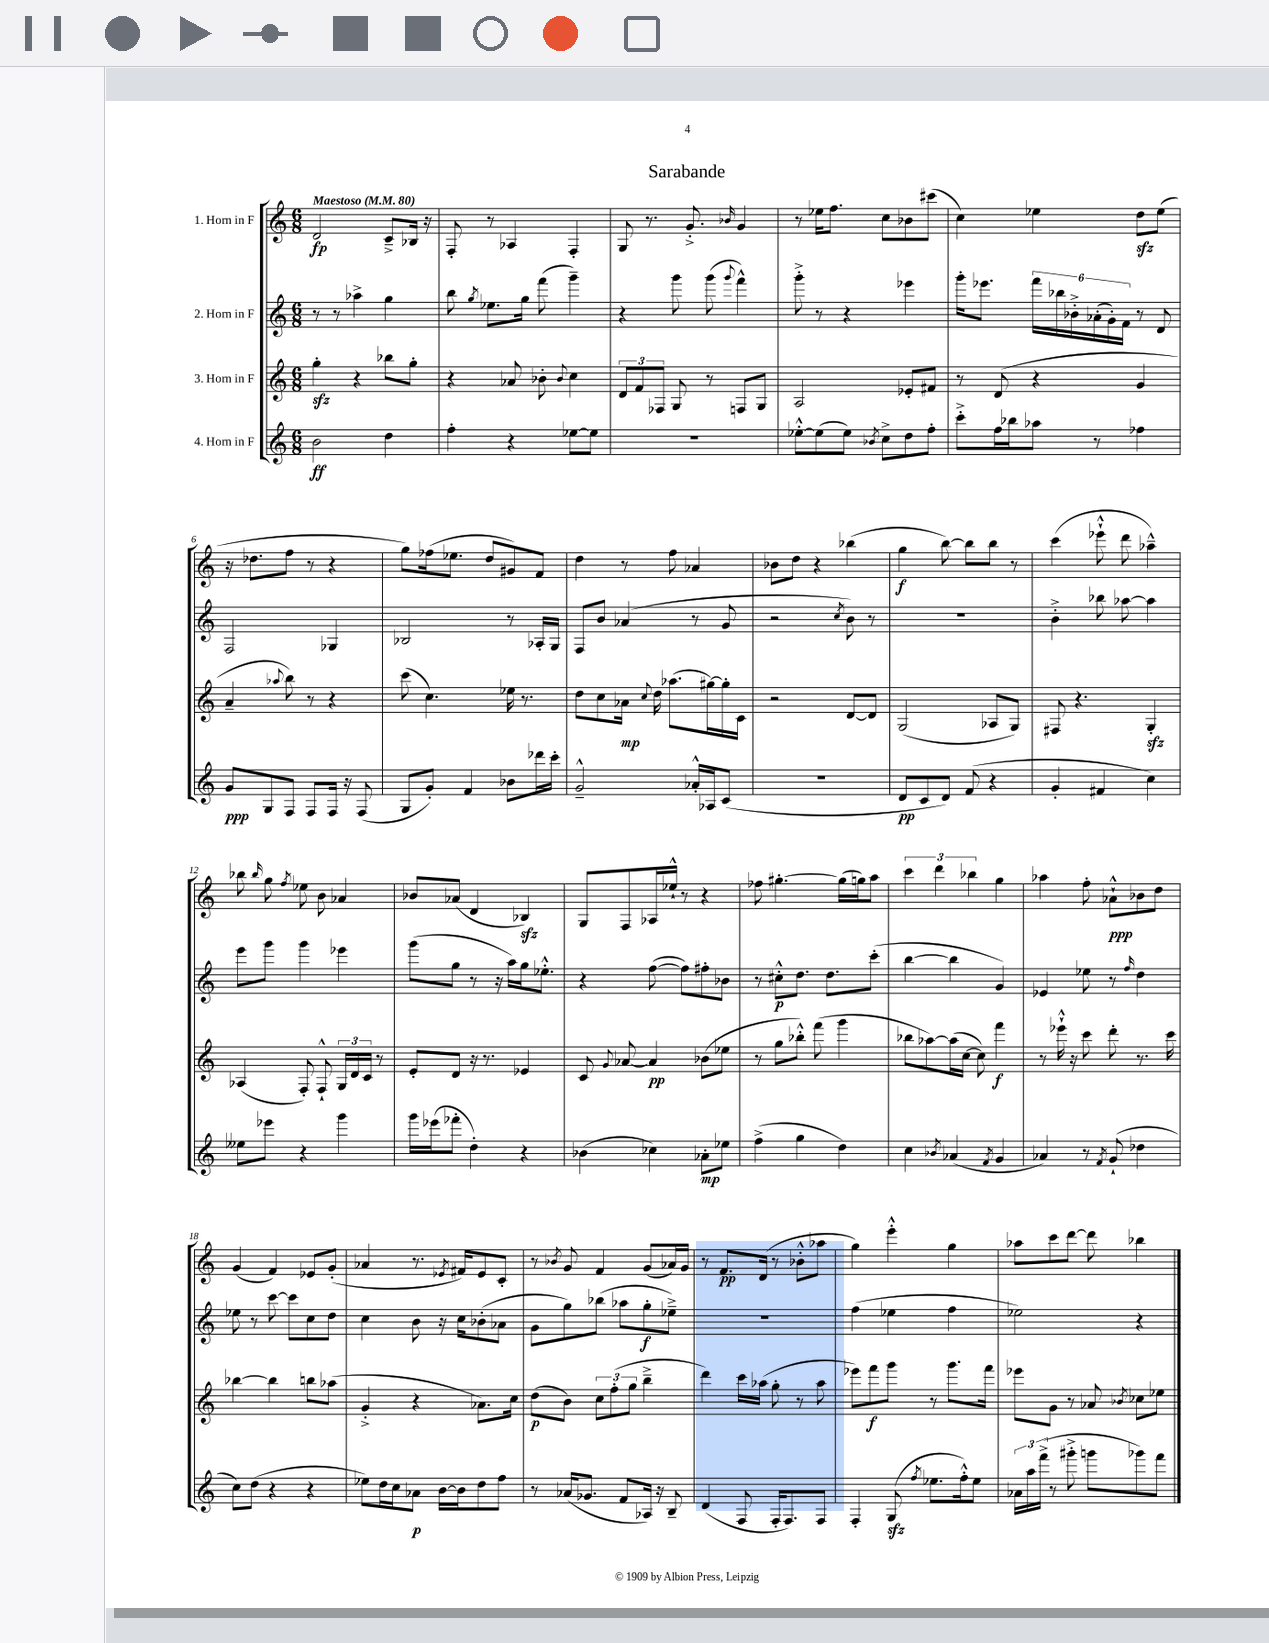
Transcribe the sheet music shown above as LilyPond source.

\header { title = "Sarabande" }
<<
\new StaffGroup <<
\new Staff = "s0" \with { instrumentName = "1. Horn in F" } {
    \clef treble \key c \major \numericTimeSignature \time 6/8 \tempo "Maestoso" 4 = 80
    \autoBeamOff d'2\fp c'8[---> bes16] r16 |
    f8-. r8 aes4 f4-. |
    g8 r8. g'8.-.-> \grace { bes'16 } g'4 |
    r8 ees''16[ f''8.] c''8[ bes'8 cis'''8]( |
    c''4) ees''4 d''8[\sfz ees''8]( |
    r16 des''8.[ f''8] r8 r4 |
    g''8[) fes''16( ees''8.] d''8[ gis'8) f'8] |
    d''4 r8 f''8 aes'4 |
    bes'8[ d''8] r4 bes''4( |
    g''4\f b''8~) b''8[ b''8] r8 |
    c'''4( ees'''8-!-^ d'''8 aes''4---^) |
    bes''8 \grace { bes''16 } g''8 \acciaccatura { f''8 } ees''8 b'8 aes'4 |
    bes'8[ aes'8]( d'4 bes4\sfz) |
    g8[ f8 aes16 ees''16]-!-^ r8 r4 |
    fes''8 gis''4.~-. gis''16[( g''16) a''8] |
    \tuplet 3/2 { c'''4 d'''4 bes''4 } g''4 |
    aes''4 f''8-. aes'8[-!-^\ppp bes'8 d''8] |
    g'4( f'4) ees'8[ g'8]-.( |
    aes'4 r8. \acciaccatura { ees'8 } fis'16[) ees'8 c'8]-. |
    r8 \acciaccatura { bes'8 } g'8 f'4 g'8[( aes'16) g'16] |
    r8 f'8.[\pp d'16]( r8 bes'8[-.-^ aes''8] |
    g''4) e'''4-.-^ g''4 |
    aes''8[ c'''8 d'''8]~ d'''8 bes''4 \bar "|." |
}
\new Staff = "s1" \with { instrumentName = "2. Horn in F" } {
    \clef treble \key c \major \numericTimeSignature \time 6/8
    \autoBeamOff r8 r8 aes''4-> g''4 |
    b''8 \acciaccatura { g''8 } ees''8.[ g''16] f'''8( g'''4--) |
    r4 g'''8 g'''8( \appoggiatura { g'''8 } f'''4-^) |
    g'''8-.-> r8 r4 ees'''4 |
    g'''16[-. ees'''8.] \tuplet 6/4 { f'''16[ bes''16 bes'16-.-> aes'16-.( g'16-.) f'16] } r8 d'8 |
    f2 ges4 |
    bes2 r8 aes16[-. g16] |
    f8[ b'8] aes'4( r8 g'8 |
    r2 \acciaccatura { c''8 } b'8) r8 |
    R2. |
    b'4-.-> bes''8 aes''8~ aes''4 |
    e'''8[ g'''8] g'''4 ees'''4 |
    g'''8[( g''8] r8 r16 a''16[) g''16 ees''8.]-.-^ |
    r4 f''8~( f''8[) fis''8-. bes'8] |
    r8 cis''8[-.-^\p d''8.] d''8.[ c'''8]-.( |
    b''4~ b''4 g'4) |
    ees'4 ees''8 r8 \grace { f''16 } d''4 |
    ees''8 r8 c'''8~ c'''8[ c''8 d''8] |
    c''4 b'8 r16 c''16[ bes'8-.( aes'8] |
    g'8[ g''8) bes''8]( aes''8[ g''8-.\f ees''8]--->) |
    R2. |
    f''4( ees''4 f''4 |
    ees''2) r4 \bar "|." |
}
\new Staff = "s2" \with { instrumentName = "3. Horn in F" } {
    \clef treble \key c \major \numericTimeSignature \time 6/8
    \autoBeamOff g''4-.\sfz r4 bes''8[ g''8]-. |
    r4 aes'8 bes'8-. \appoggiatura { bes'8 } c''4 |
    \tuplet 3/2 { d'8[ f'8 fes8] } g8 r8 f8[ g8] |
    a2 ees'8[-. fis'8] |
    r8 d'8( r4 g'4 |
    a'4-- \appoggiatura { aes''8 } b''8) r8 r4 |
    c'''8( c''4.) ees''16 r8. |
    d''8[ c''8 aes'16]\mp \appoggiatura { c''8 } d''16 aes''8.[( gis''16~) gis''16-. c'16] |
    r2 d'8[~ d'8] |
    g2( aes8[ g8]) |
    fis8 r4. g4-.\sfz |
    aes4( f8-.) f8-!-^ \tuplet 3/2 { g16[ d'16 c'16] } r8 |
    e'8[-. d'8] r16 r8. ees'4 |
    c'8 \appoggiatura { g'8 } aes'8~ aes'4\pp bes'8[( ees''8] |
    r8 g''8[ bes''8]-.-^) f'''8( g'''4 |
    bes''8[ aes''8~) aes''16( c''16]~ c''8) f'''4\f |
    r8 ees'''16-!-^ r16 c'''8 d'''8-. r8. c'''16 |
    bes''4~ bes''4 b''8[ aes''8]( |
    g'4-.-> r4 aes'8.[) c''16] |
    d''8[\p( b'8]) \tuplet 3/2 { c''8[ f''8-.( g''8] } b''4---> |
    d'''4) c'''16[ aes''16]( g''8-. r8 aes''8 |
    ees'''8[) f'''8\f g'''8] r8 g'''8.[ f'''16] |
    ees'''8[ g'8] r8 aes'8 \acciaccatura { bes'8 } ces''8[ ees''8] \bar "|." |
}
\new Staff = "s3" \with { instrumentName = "4. Horn in F" } {
    \clef treble \key c \major \numericTimeSignature \time 6/8
    \autoBeamOff b'2\ff d''4 |
    f''4-. r4 ees''8[~ ees''8] |
    R2. |
    ees''8[~-.-^ ees''8( ees''8]) \acciaccatura { bes'8 } c''8[-> d''8 f''8]-. |
    c'''8[-.-> f''16 bes''16 aes''8] r8 fes''4 |
    g'8[\ppp g8 f8] f8[ f16] r16 f8( |
    g8[ g'8]-.) f'4 bes'8[ des'''16 c'''16]-. |
    g'2---^ aes'16[-.-^ aes16 c'8]( |
    R2. |
    d'8[\pp c'8 d'8]) f'8( r4 |
    g'4-. fis'4 c''4) |
    eeses''8[ ees'''8] r4 g'''4 |
    g'''16[ ees'''16( fes'''8]-. d''4-.) r4 |
    bes'4( ces''4) aes'8[-.\mp ees''8] |
    f''4->( g''4 d''4) |
    c''4 \acciaccatura { bes'8 } aes'4( \acciaccatura { f'8 } g'4 |
    aes'4) r8 \acciaccatura { f'8 } g'8-!( des''4 |
    c''8[) d''8]( r4 r4 |
    ees''8[) d''16 c''16 aes'8]\p b'16[~ b'16 d''8 f''8] |
    r8 aes'16[( ges'8.] f'8[ aes16]) r16 b8-- |
    d'4( f8 f16[-. f8.) f8] |
    f4-. g8\sfz( \acciaccatura { f''8 } ees''8.[ f''16-.-^) ees''8] |
    \tuplet 3/2 { aes'16[ a''16 f'''16]->( } r8 gis'''8-.-> g'''8[ ges'''8) f'''8] \bar "|." |
}
>>
>>
